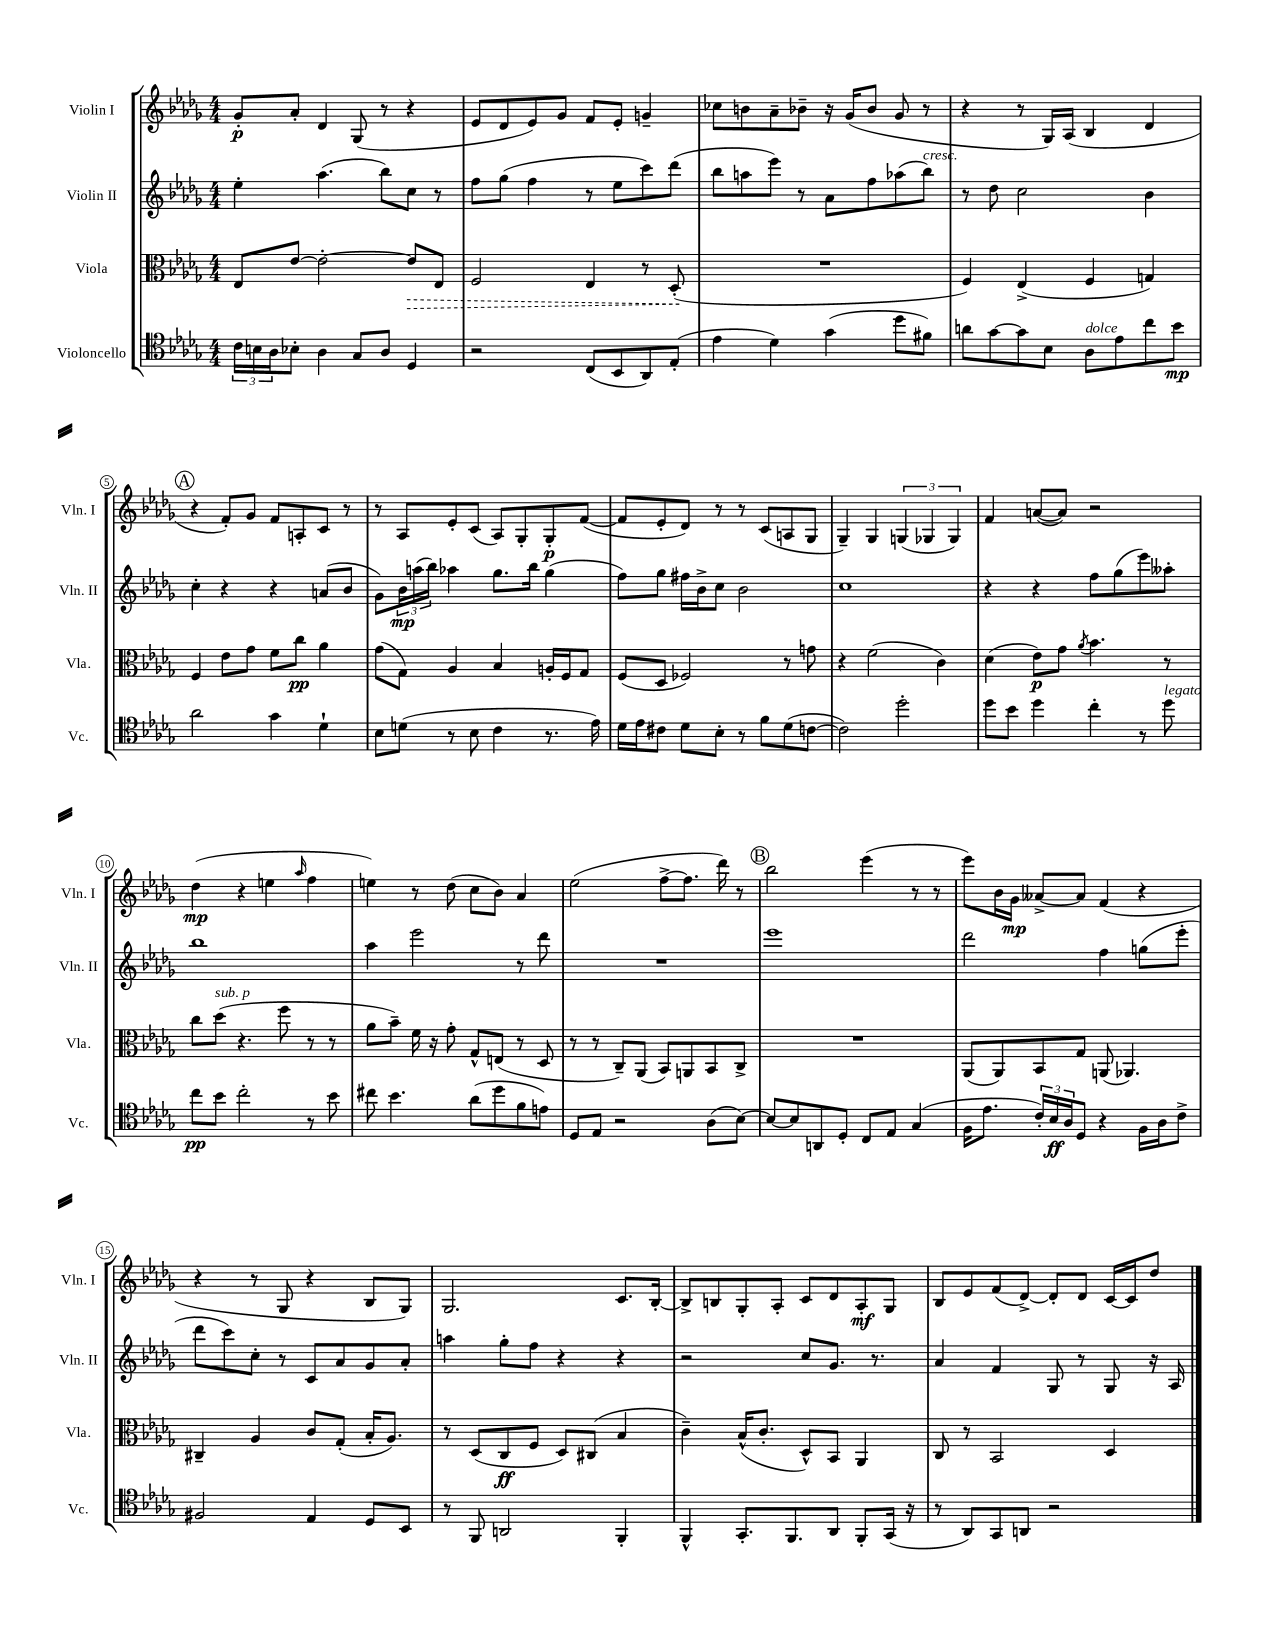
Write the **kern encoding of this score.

**kern	**kern	**kern	**kern
*staff4	*staff3	*staff2	*staff1
*clefC4	*clefC3	*clefG2	*clefG2
*k[b-e-a-d-g-]	*k[b-e-a-d-g-]	*k[b-e-a-d-g-]	*k[b-e-a-d-g-]
*M4/4	*M4/4	*M4/4	*M4/4
24c\LL	8E-/L	4ee-'\	8g-'/L
24B\	.	.	.
24A-\J	.	.	.
8B-'\J	[8e-/J	.	8a-'/J
4A-\	2e-'\_	(4.aa-\	4d-/
8G-/L	.	.	(8G-/
8A-/J	.	8bb-\L)	8r
4D-/	8e-/]L	8cc\J	4r
.	8E-/J	8r	.
=	=	=	=
2r	2F/	8ff\L	8e-/L
.	.	(8gg-\J	8d-/
.	.	4ff\	8e-/)
.	.	.	8g-/J
(8C/L	4E-/	8r	8f/L
8BB-/	.	8ee-\L	8e-'/J
8AA-/)	8r	8ccc\)	4g~/
(8E-'/J	(8D-'/	(8ddd-\J	.
=	=	=	=
4e-\	1r	8bb-\L	8cc-\L
.	.	8aa\	8b\
4d-\)	.	8eee-\J)	8a-~\
.	.	8r	8b-~\J
(4g-\	.	8a-\L	16r
.	.	.	(16g-/LK
.	.	8ff\	8b-/J
8dd-\L	.	(8aa-\	8g-/
8f#\J)	.	8bb-\J)	8r
=	=	=	=
8a\L	4F/)	8r	4r
[8g-\	.	8dd-\	.
8g-\]	(4E-^/	2cc\	8r
8B-\J	.	.	16G-/LL)
.	.	.	(16A-/JJ
8A-\L	4F/	.	4B-/
8e-\	.	.	.
8cc\	4G/)	4b-\	4d-/
8b-\J	.	.	.
=	=	=	=
2a-\	4F/	4cc'\	4r
.	8e-\L	4r	8f'/L)
.	8g-\J	.	8g-/J
4g-\	8f\L	4r	8f/L
.	8cc\J	.	8A'/
4d-`\	4a-\	(8a/L	8c/J
.	.	8b-/J	8r
=	=	=	=
8B-\L	(8g-\L	8g-\L)	8r
(8d\J	8G-\J)	24b-\L	8A-/L
.	.	(24aa\	.
.	.	24bb-\JJ)	.
8r	4A-/	4aa-\	8e-'/
8B-\	.	.	(8c/J
4c\	4B-/	8.gg-\L	8A-/L)
.	.	.	8G-'/
.	.	16bb-\Jk	.
8.r	16A'/LL	(4gg-\	8G-'/
.	16F/J	.	.
.	8G-/J	.	([8f/J
16e-\)	.	.	.
=	=	=	=
16d-\LL	(8F/L	8ff\L)	8f/]L
16e-\J	.	.	.
8c#\J	8D-/J	8gg-\J	8e-'/
8d-\L	2F-/)	16ff#\LL	8d-/J)
.	.	16b-^\J	.
8B-'\J	.	8cc\J	8r
8r	.	2b-\	8r
8f\L	.	.	(8c/L
(8d-\	8r	.	8A/
[8c\J	8g\	.	8G-/J
=	=	=	=
2c\])	4r	1cc	4G-~/)
.	(2f\	.	4G-/
2dd-'\	.	.	(6G/
.	.	.	6G-/
.	4c\)	.	.
.	.	.	6G-/)
=	=	=	=
8dd-\L	(4d-\	4r	4f/
8b-\J	.	.	.
4dd-\	8e-\L)	4r	([8a/L
.	8g-\J	.	8a/]J)
.	8qa-/	.	.
4cc'\	4.b-\	8ff\L	2r
.	.	(8gg-\	.
8r	.	8eee-\)	.
8dd-\	8r	8aa--'\J	.
=	=	=	=
8cc\L	8cc\L	1bb-	(4dd-\
8b-\J	(8dd-\J	.	.
2cc'\	4.r	.	4r
.	.	.	4ee\
.	8ff\	.	.
.	.	.	16qqaa-/
8r	8r	.	4ff\
8b-\	8r	.	.
=	=	=	=
8cc#\	8a-\L	4aa-\	4ee\)
4.b-\	8b-~\J)	.	.
.	16f\	2eee-\	8r
.	16r	.	.
.	8g-'\	.	(8dd-\
(8a-\L	8G-^^/L	.	8cc\L
8dd-\	(8E/J	.	8b-\J)
8f\	8r	8r	4a-/
8e\J)	8D-/	8ddd-\	.
=	=	=	=
8D-/L	8r	1r	(2ee-\
8E-/J	8r	.	.
2r	8C~/L)	.	.
.	(8AA-/J	.	.
.	8BB-/L)	.	[8ff^\L
.	8AA/	.	8.ff\]J
(8A-\L	8BB-/	.	.
.	.	.	16ddd-\)
[8B-\J)	8C^/J	.	8r
=	=	=	=
8B-/_L	1r	1eee-	2bb-\
8B-/]	.	.	.
8AA/	.	.	.
8D-'/J	.	.	.
8C/L	.	.	(4eee-\
8E-/J	.	.	.
(4G-/	.	.	8r
.	.	.	8r
=	=	=	=
16F\LK	(8AA-/L	2ddd-\	8eee-\L)
8.e-\J	.	.	.
.	8AA-/)	.	16b-\L
.	.	.	16g-\JJ
24c'/LL)	8BB-/	.	[8a--^/L
24B-/	.	.	.
24A-/J	.	.	.
8D-/J	8G-/J	.	8a--/]J
4r	(8AA/	4ff\	(4f/
.	4.AA-/)	.	.
16F\LL	.	(8gg\L	4r
16A-\J	.	.	.
8c^\J	.	8eee-'\J	.
=	=	=	=
2F#/	4C#~/	8ddd-\L	4r
.	.	8ccc\)	.
.	4A-/	8cc'\J	8r
.	.	8r	8G-/
4E-/	8c/L	8c/L	4r
.	(8G-'/J	8a-/	.
8D-/L	16B-'/LK	8g-/	8B-/L
.	8.A-/J)	.	.
8BB-/J	.	8a-'/J	8G-/J)
=	=	=	=
8r	8r	4aa\	2.G-/
8FF/	(8D-/L	.	.
2AA/	8C/	8gg-'\L	.
.	8F/J	8ff\J	.
.	8D-/L)	4r	.
.	(8C#/J	.	.
4FF'/	4B-/	4r	8.c/L
.	.	.	[16B-'/Jk
=	=	=	=
4FF^^/	4c~\)	2r	8B-^/]L
.	.	.	8B/
8.GG-'/L	(16B-^^/LK	.	8G-'/
.	8.c'/J	.	.
.	.	.	8A-'/J
8.FF/	.	.	.
.	8D-^^/L)	8cc/L	8c/L
8AA-/J	8BB-/J	8.g-/J	8d-/
8FF'/L	4AA-/	.	8A-'/
.	.	8.r	.
(16GG-/Jk	.	.	8G-/J
16r	.	.	.
=	=	=	=
8r	8C/	4a-/	8B-/L
8AA-/L)	8r	.	8e-/
8GG-/	2BB-/	4f/	(8f/
8AA/J	.	.	[8d-^/J)
2r	.	8G-/	8d-'/]L
.	.	8r	8d-/J
.	4D-/	8G-/	[16c/LL
.	.	.	16c/]J
.	.	16r	8dd-/J
.	.	16A-/	.
==	==	==	==
*-	*-	*-	*-
